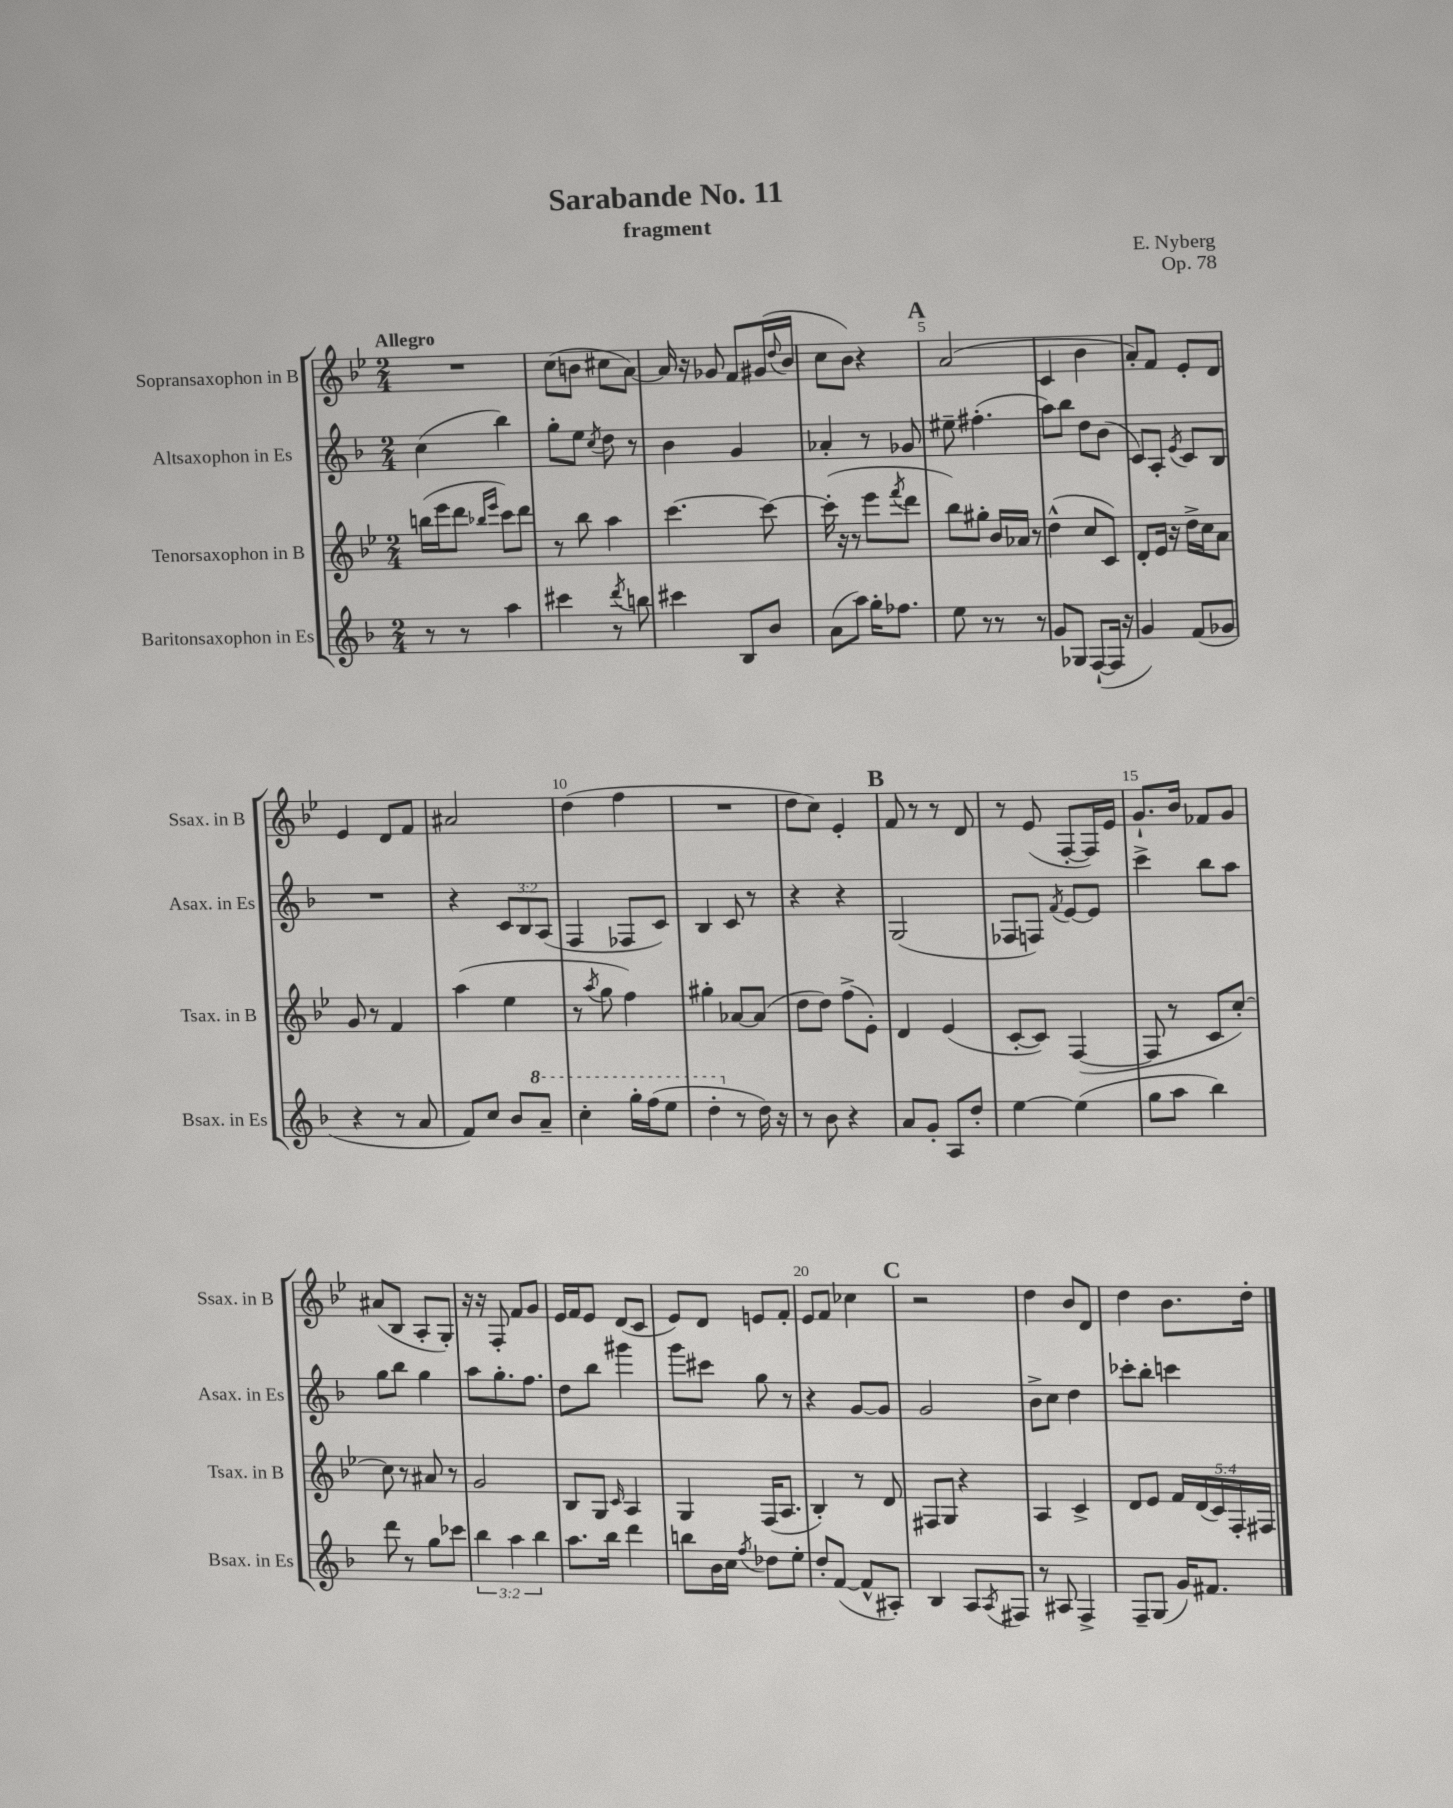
\header { title = "Sarabande No. 11" composer = "E. Nyberg" subtitle = "fragment" opus = "Op. 78" }
<<
\new StaffGroup <<
\new Staff = "s0" \with { instrumentName = "Sopransaxophon in B" shortInstrumentName = "Ssax. in B" } {
    \clef treble \key bes \major \numericTimeSignature \time 2/4 \tempo "Allegro"
    R2 |
    c''8( b'8 cis''8 a'8~) |
    a'16 r16 ges'8 f'8 gis'16( \appoggiatura { d''8 } bes'16 |
    c''8 bes'8) r4 |
    \mark \markup { \bold "A" } a'2( |
    c'4 bes'4 |
    a'8-.) f'8 ees'8-. d'8 |
    ees'4 d'8 f'8 |
    ais'2 |
    d''4( f''4 |
    R2 |
    d''8 c''8) ees'4-. |
    \mark \markup { \bold "B" } f'8 r8 r8 d'8 |
    r8 ees'8( f8~-. f16) ees'16 |
    g'8.-! bes'16 fes'8 g'8 |
    ais'8( bes8 a8-. g8-.) |
    r16 r16 f8-. f'8 g'8 |
    ees'16 f'16 ees'8 d'8( c'8 |
    ees'8) d'8 e'8 f'8-. |
    ees'8 f'8 ces''4 |
    \mark \markup { \bold "C" } r2 |
    d''4 bes'8 d'8 |
    d''4 bes'8. d''16-. \bar "|." |
}
\new Staff = "s1" \with { instrumentName = "Altsaxophon in Es" shortInstrumentName = "Asax. in Es" } {
    \clef treble \key f \major \numericTimeSignature \time 2/4 \override Staff.TupletNumber.text = #tuplet-number::calc-fraction-text
    c''4( bes''4) |
    g''8-. e''8 \acciaccatura { c''8 } d''8 r8 |
    bes'4 g'4 |
    aes'4-. r8 ges'8 |
    \mark \markup { \bold "A" } eis''8-- fis''4.-.( |
    a''8) bes''8 d''8 bes'8( |
    c'8) a8-. \acciaccatura { e'8 } c'8 bes8 |
    R2 |
    r4 \tuplet 3/2 { c'8 bes8 a8( } |
    f4 fes8 c'8) |
    bes4 c'8 r8 |
    r4 r4 |
    \mark \markup { \bold "B" } g2( |
    fes8 f8) \acciaccatura { f'8 } e'8~ e'8 |
    c'''4-> bes''8 a''8 |
    g''8 bes''8 g''4 |
    a''8 g''8.-. f''8. |
    d''8 bes''8 gis'''4 |
    g'''8 cis'''8 g''8 r8 |
    r4 g'8~ g'8 |
    \mark \markup { \bold "C" } g'2 |
    bes'8-> c''8 d''4 |
    ces'''8-. bes''8-. c'''4 \bar "|." |
}
\new Staff = "s2" \with { instrumentName = "Tenorsaxophon in B" shortInstrumentName = "Tsax. in B" } {
    \clef treble \key bes \major \numericTimeSignature \time 2/4 \override Staff.TupletNumber.text = #tuplet-number::calc-fraction-text
    b''16( ees'''16 d'''8 \grace { bes''16 ees'''16 } c'''8) d'''8 |
    r8 bes''8 a''4 |
    c'''4.~ c'''8~ |
    c'''16-.( r16 r8 ees'''8 \acciaccatura { f'''8 } d'''8 |
    \mark \markup { \bold "A" } bes''8) gis''8-. bes'16 aes'16 r8 |
    d''4-^( c''8 c'8) |
    d'8-. ees'16 r16 d''16-> c''16 a'8 |
    g'8 r8 f'4 |
    a''4( ees''4 |
    r8 \acciaccatura { a''8 } g''8 f''4) |
    gis''4-. aes'8~ aes'8( |
    d''8 d''8) f''8->( ees'8-.) |
    \mark \markup { \bold "B" } d'4 ees'4( |
    c'8~-. c'8) f4~( |
    f8 r8 c'8 c''8~-.) |
    c''8 r8 ais'8 r8 |
    g'2 |
    bes8 g8 \grace { c'16 } a4 |
    g4 f16( a8. |
    bes4-.) r8 d'8 |
    \mark \markup { \bold "C" } fis8 g8 r4 |
    a4 c'4-> |
    d'8 ees'8 \tuplet 5/4 { f'16 d'16( c'16) f16-. fis16 } \bar "|." |
}
\new Staff = "s3" \with { instrumentName = "Baritonsaxophon in Es" shortInstrumentName = "Bsax. in Es" } {
    \clef treble \key f \major \numericTimeSignature \time 2/4 \override Staff.TupletNumber.text = #tuplet-number::calc-fraction-text
    r8 r8 a''4 |
    cis'''4 r8 \acciaccatura { d'''8 } b''8 |
    cis'''4 bes8 bes'8 |
    a'8( a''8) g''16-. fes''8. |
    \mark \markup { \bold "A" } e''8 r8 r8 r8 |
    g'8 ges8 f8~-!( f16 r16 |
    g'4) f'8( ges'8 |
    r4 r8 a'8 |
    f'8) c''8 bes'8 \ottava #1 a''8-- |
    c'''4-. g'''16-. f'''16( e'''8 |
    d'''4-. \ottava #0 r8 d''16) r16 |
    r8 bes'8 r4 |
    \mark \markup { \bold "B" } a'8 g'8-. a8 d''8-. |
    e''4~ e''4( |
    g''8 a''8 bes''4) |
    d'''8 r8 g''8 ces'''8 |
    \tuplet 3/2 { bes''4 a''4 bes''4 } |
    a''8. bes''16 d'''4 |
    b''8 bes'16 c''16 \acciaccatura { f''8 } des''8 e''8-. |
    d''8-. f'8~( f'8-^ ais8-.) |
    \mark \markup { \bold "C" } bes4 a8 \acciaccatura { a8 } fis8 |
    r8 ais8 f4-> |
    f8-- g8( g'16) fis'8. \bar "|." |
}
>>
>>
\layout { \context { \Score \override BarNumber.break-visibility = ##(#f #t #t) barNumberVisibility = #(every-nth-bar-number-visible 5) } }
